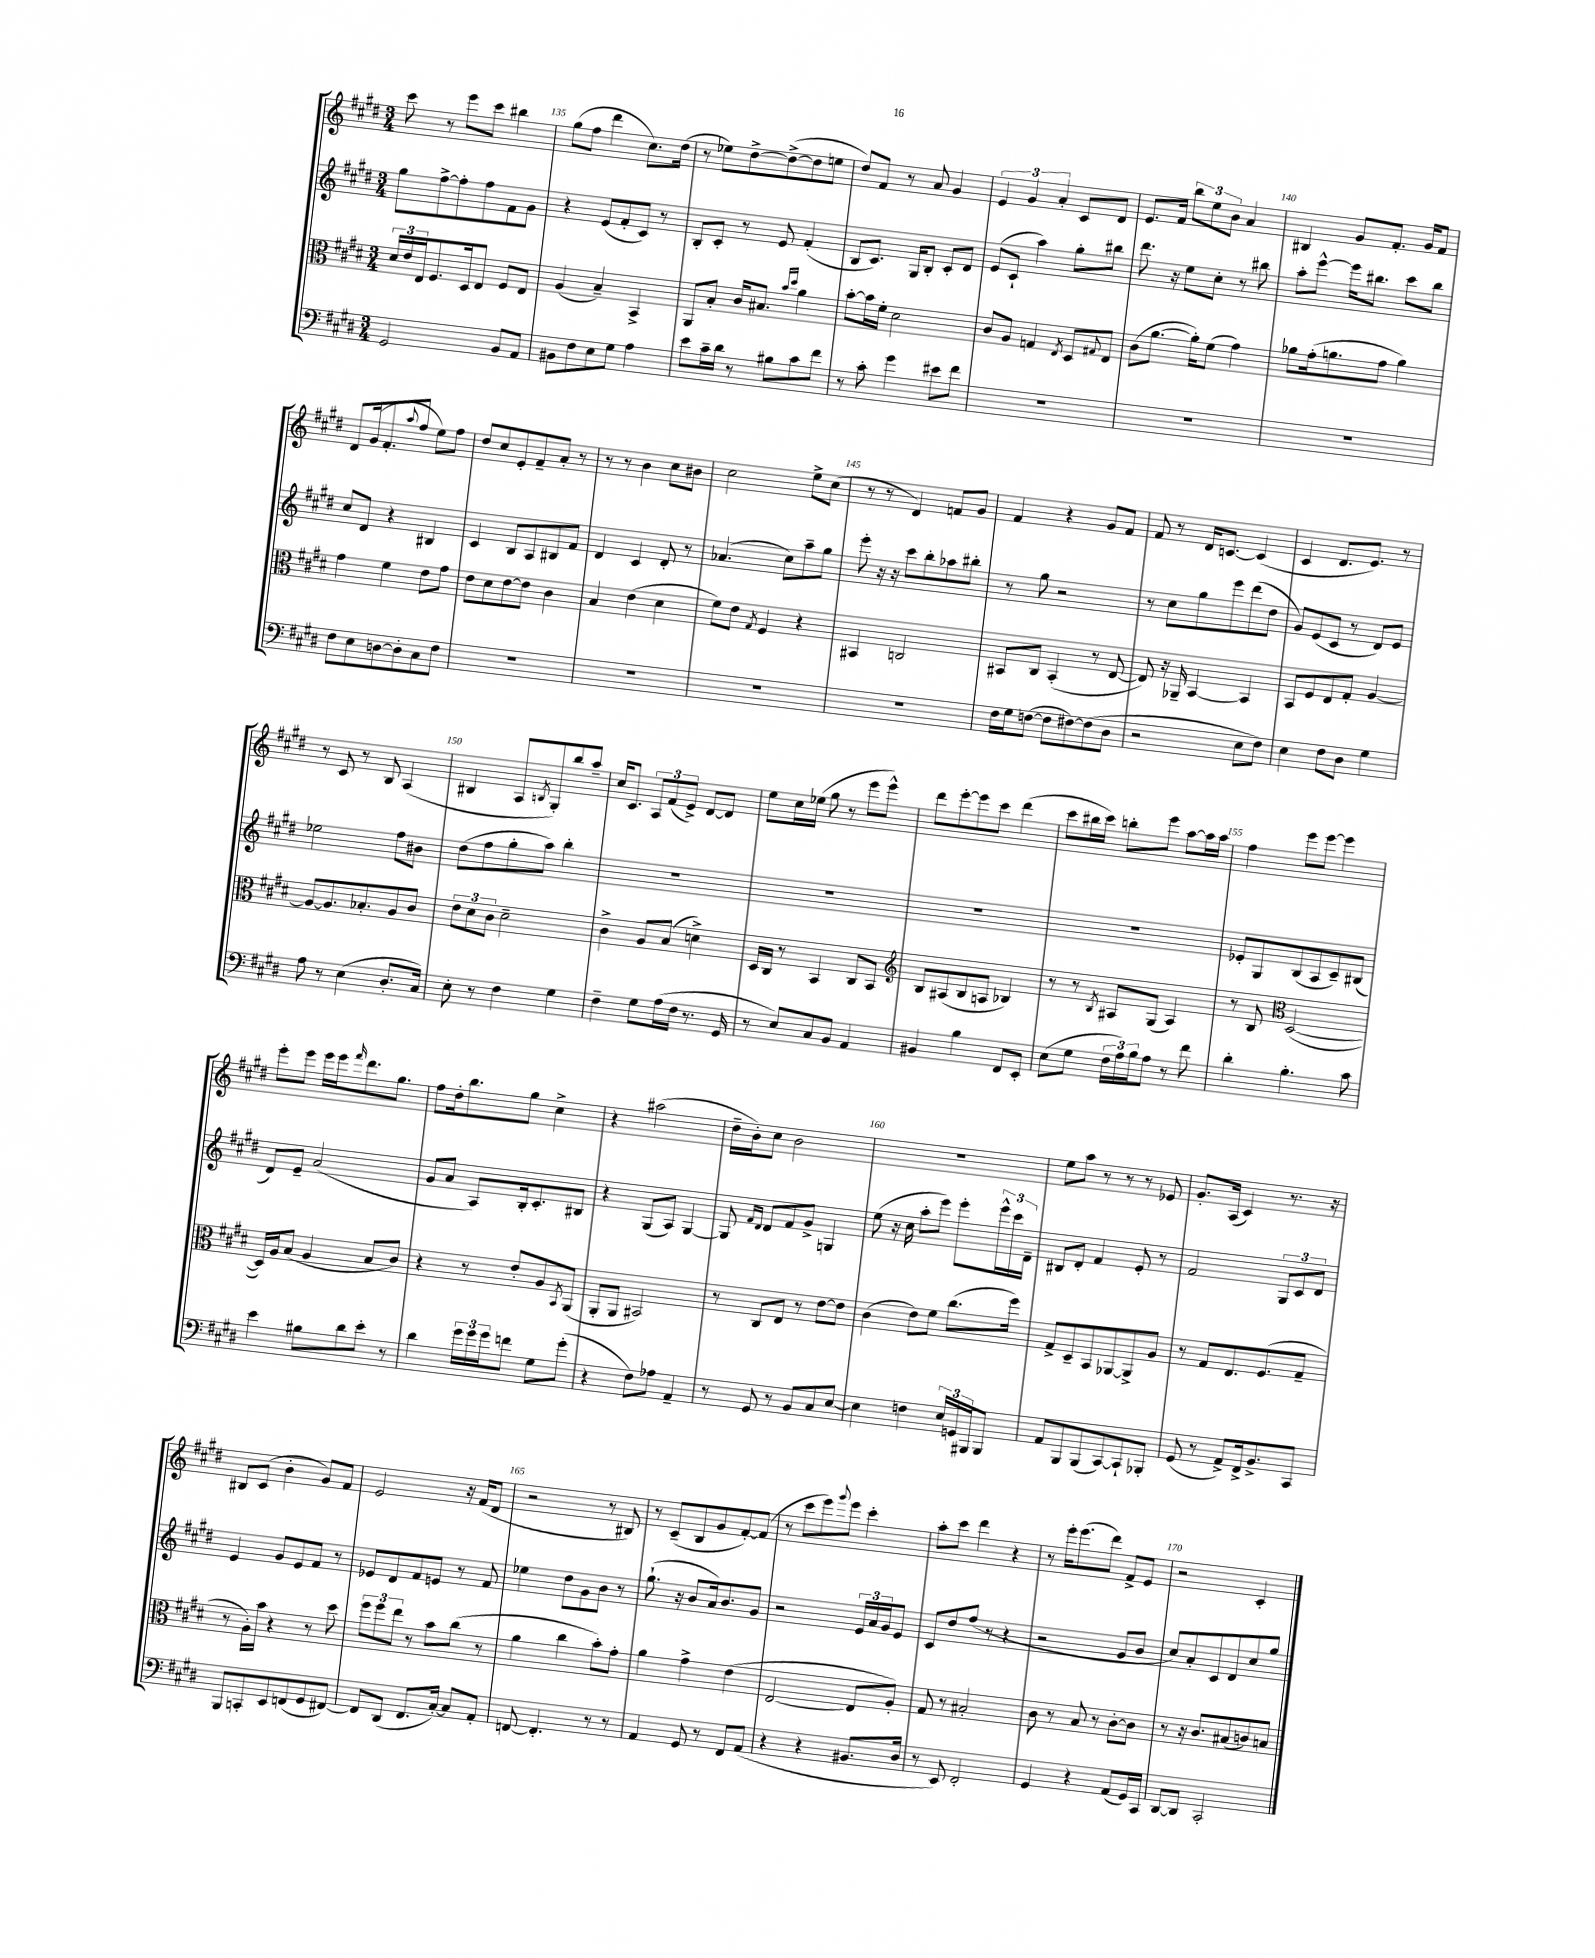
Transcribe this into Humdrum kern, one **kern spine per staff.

**kern	**kern	**kern	**kern
*part4	*part3	*part2	*part1
*staff4	*staff3	*staff2	*staff1
*clefF4	*clefC3	*clefG2	*clefG2
*k[f#c#g#d#]	*k[f#c#g#d#]	*k[f#c#g#d#]	*k[f#c#g#d#]
*M3/4	*M3/4	*M3/4	*M3/4
=134	=134	=134	=134
2GG#/	24d#/LL	8gg#\L	8ccc#\
.	24e/	.	.
.	24E/J	.	.
.	8.F#/	[8ff#^\	8r
.	.	8ff#'\]	8eee\L
.	16D#/k	.	.
.	8E/J	8ff#\	8ccc#\J
8BB/L	8F#/L	8f#\	4bb#X\
8AA/J	8E/J	8g#\J	.
=135	=135	=135	=135
8BB#X\L	(4A/	4r	(8gg#\L
8F#\	.	.	8ff#\J
8E\	4B~/)	(8e/L	4ddd#\
8G#\J	.	8f#'/	.
4A\	4BB^/	8c#/J)	8.cc#\L)
.	.	8r	.
.	.	.	(16dd#\Jk
=136	=136	=136	=136
8e\L	8AA/L	8B'/L	8r
16c#~\L	8B'/J	8c#'/J	8ee-X\L)
16d#\JJ	.	.	.
8r	16c#/KL	8r	[8dd#^\
.	8.B#X/J	.	.
8B#X\L	.	8e/	(8dd#^\_
.	16qqb/LL	.	.
.	16qqdd#/JJ	.	.
8c#\	4a\	(4f#'/	8dd#\]
8f#\J	.	.	8een\J
=137	=137	=137	=137
8r	[8b'\L	8B/L	8dd#/L)
8c#'\	16b\L]	8.c#/J)	8f#/J
.	16f#'\JJ	.	.
4g#\	2d#\	.	8r
.	.	16G#/KL	.
.	.	8B'/J	8a/
8e#X\L	.	8c#'/L	4g#/
8f#\J	.	8d#/J	.
=138	=138	=138	=138
2.r	8c#/L	(8e/L	6e/
.	8A/J	8c#`/J	.
.	.	.	6g#/
.	4Gn/	4aa\)	.
.	.	.	6a'/
.	8qE/	.	.
.	8D#/L	8gg#'\L	8c#/L
.	8qqG#X/	.	.
.	8E/J	8bb#X\J	8d#/J
=139	=139	=139	=139
2.r	(8c#\L	8.ddd#\	8.e/L
.	[8.a\J	.	.
.	.	16r	16f#/Jk
.	.	8ee\L	12bb\L
.	16a'\KL])	.	.
.	.	.	12ee\
.	(8f#\J	8cc#'\J	.
.	.	.	12b\J
.	4g#\)	8r	4a/
.	.	8bb#X\	.
=140	=140	=140	=140
2.r	8a-X\L	8aa'\L	4B#X/
.	(16g#'\k	[8eee^^\J	.
.	8.an\	.	.
.	.	16eee\KL]	8g#/L
.	.	8.bb#X\J	.
.	8g#\J	.	8.f#'/J
.	4a\)	8ccc#\L	.
.	.	.	16g#/KL
.	.	8bb#\J	8f#/J
!!LO:LB:g=z
=141	=141	=141	=141
8F#\L	4g#\	8cc#/L	8d#/L
8E\	.	8d#/J	(16g#/k
.	.	.	8.f#'/
[8Dn\	4f#\	4r	.
.	.	.	8qqaa/
8D'\]	.	.	8ff#/J
8C#\	8e\L	4B#X/	8ee\L)
8F#\J	8g#\J	.	8ff#\J
=142	=142	=142	=142
2.r	8e\L	4c#/	8dd#/L
.	8d#\	.	8cc#/
.	[8e\	8B/L	8e'/
.	8e\J]	8A/	8f#~/
.	4c#\	8B#X/	8a'/J
.	.	8f#/J	8r
=143	=143	=143	=143
2.r	4B/	4d#/	8r
.	.	.	8r
.	(4e\	4c#/	4b\
.	4d#\	8d#'/	8cc#\L
.	.	8r	8b#X\J
=144	=144	=144	=144
2.r	8f#\L)	(4.a-X/	2cc#\
.	8e\J	.	.
.	8qG#/	.	.
.	4F#/	.	.
.	.	8cc#\L)	.
.	4r	8aa~\	8ee^\L
.	.	8gg#\J	(8cc#\J
=145	=145	=145	=145
2.r	4BB#X/	8eee'\	8r
.	.	16r	8r
.	.	16r	.
.	2Cn/	8ccc#\L	4d#/)
.	.	8bb'\	.
.	.	8aa-X\	8fn/L
.	.	8bb#X'\J	8g#/J
=146	=146	=146	=146
16F#\LL	8BB#X/L	8r	4f#/
16G#\J	.	.	.
([8Fn\J	8C#/J	8gg#\	.
8F\L]	(4BB#'/	2r	4r
[8F#X\)	.	.	.
(8F#\]	8r	.	8g#/L
8D#\J	[8E/	.	8f#/J
=147	=147	=147	=147
2r	8E/])	8r	8f#/
.	16r	8cc#\L	8r
.	16AA-X~/	.	.
.	[4BB/	8gg#\	16d#/KL
.	.	.	[8.cn/J
.	.	8eee\	.
8E\L	4BB/]	(8ddd#\	(4c/]
8F#\J)	.	8dd#\J	.
=148	=148	=148	=148
4E\	8BB/L	8g#/L)	4c#/
.	8F#/	(8e/	.
8F#\L	8E/	8c#/J	8.d#/L
8D#\J	8G#'/J	8r	.
.	.	.	8.e/J)
4G#\	[4A/	8d#/L)	.
.	.	8e/J	8r
!!LO:LB:g=z
=149	=149	=149	=149
8A\	8A/L_	2ee-X\	8r
8r	8.A/]	.	8c#/
(4E\	.	.	8r
.	8.B-X'/	.	.
.	.	.	8B/
8.D#'/L	8A/	8ff#\L	(4A/
.	8c#/J	8b#X\J	.
16C#/Jk)	.	.	.
=150	=150	=150	=150
8E'\	12e\L	(8dd#\L	4B#X/
.	12d#\	.	.
8r	.	8ff#\	.
.	12c#\J	.	.
4F#\	2d#~\	8gg#'\	8A/L
.	.	.	8qBn/
.	.	8aa\J)	8G#'/)
4G#\	.	4bb'\	8bb/
.	.	.	8aa~/J
=151	=151	=151	=151
4F#~\	4c#^\	2.r	16cc#/KL
.	.	.	8.c#/J
8G#\L	8A/L	.	12A/L
.	.	.	(12f#/
(16A\L	(8B/J	.	.
.	.	.	12e^/J)
16F#\JJ	.	.	.
8.r	4dn^\)	.	[8d#/L
.	.	.	8d#/J]
16GG#/	.	.	.
=152	=152	=152	=152
8r	16D#/LL	2.r	8ee\L
.	16C#/JJ	.	.
8E/L)	8r	.	16cc#\L
.	.	.	(16ee-X\JJ
8C#/	4BB/	.	8gg#\
8BB/J	.	.	8r
4AA/	8C#/L	.	8eee\L
.	8BB/J	.	8eee^^\J)
=153	=153	=153	=153
*	*clefG2	*	*
4BB#X/	8B/L	2.r	8ddd#\L
.	(8A#X/	.	[8eee'\
4B\	8B/	.	8eee\]
.	8An/J	.	8ccc#\J
8FF#/L	4B-X/)	.	(4ddd#\
8EE'/J	.	.	.
=154	=154	=154	=154
(8E\L	8r	2.r	8ccc#\L
8G#\J	8r	.	16bb#X\L
.	.	.	16ccc#\JJ)
.	8qB/	.	.
24F#\LL	8A#X/L	.	8bbn'\L
24A\)	.	.	.
24B\J	.	.	.
8A\J	(8G#/J	.	8eee\J
8r	4A#/)	.	[8aa\L
8f#\	.	.	16aa\L]
.	.	.	16aa\JJ
=155	=155	=155	=155
4d#'\	8r	8e-X'/L	4ff#\
.	8B/	8G#/	.
*	*clefC3	*	*
4.B'\	([2D#/	(8B/	8eee\L
.	.	8A/	[8eee\J
.	.	8c#~/)	4eee\]
8c#\	.	(8B#X/J	.
!!LO:LB:g=z
=156	=156	=156	=156
4e\	16D#/LL])	8d#/L)	8eee'\L
.	16A/J	.	.
.	(8B/J	8e~/J	8eee\J
8B#X\L	4A/	(2a/	16eee\LL
.	.	.	16eee\J
.	.	.	16qqfff#/
8d#\	.	.	8.ddd#\
8e'\J	8B/L	.	.
.	.	.	8.gg#\J
8r	8c#/J)	.	.
=157	=157	=157	=157
4d#\	4r	8g#/L	8ff#\L
.	.	8a/J	16dd#'\k
.	.	.	8.bb\
24g#\LL	8r	8A/L)	.
24g#\	.	.	.
24g#\J	.	.	.
8fn\J	8e'/L	16B'/k	8gg#\J
.	.	8.c#'/	.
8G#\L	8A/	.	4cc#^\
.	8qBB/	.	.
(8g#'\J	(8AA/J	8B#X/J	.
=158	=158	=158	=158
4r	8AA'/L	4r	4r
.	8AA/J	.	.
8F#\L)	2BB#X/)	(8G#/L	(2aa#X\
8A-X\J	.	8A/J)	.
4AA~/	.	[4G#/	.
=159	=159	=159	=159
8r	8r	8G#/]	16dd#~\LL
.	.	.	16b'\J)
.	.	16qqf#/LL	.
.	.	16qqd#/JJ	.
8GG#/	8C#/L	8d#/L	8cc#\J
8r	8E/J	8f#/	2b\
8BB/L	8r	8g#^/J	.
8C#/	[8e\L	4Gn/	.
[8E/J	8e\J]	.	.
=160	=160	=160	=160
4E\]	(4c#\	(8ee\	2.r
.	.	16r	.
.	.	16cc#\	.
4Fn\	8e\L)	8aa'\L	.
.	8f#\J	8eee\J)	.
24E/LL	(8.cc#\L	8eee'\L	.
24GGn/	.	.	.
24BBB#X/J	.	.	.
8BBB#/J	.	24eee^^\L	.
.	.	24ccc#\	.
.	16ff#\Jk)	.	.
.	.	24d#~\JJ	.
=161	=161	=161	=161
8AA/L	8G#^/L	8B#X/L	8ee\L
8BBB/	8D#~/	8d#'/J	8aa\J
(8BBB/	8BB/	4f#/	8r
[8CC#/)	[8AA-X/	.	8r
8CC#`/]	8AA-^/]	8e'/	8r
8BBB-X'/J	8A/J	8r	8e-X/
=162	=162	=162	=162
(8GG#/	8r	2f#/	8.g#'/L
8r	8G#/L	.	.
.	.	.	(16A/Jk
8AA^/L)	8.E/	.	4c#/)
16FF#^/k	.	.	.
8.BB^/	(8.F#/	.	.
.	.	12G#/L	8.r
.	.	12c#/	.
8CC#/J	8G#~/J	.	.
.	.	12d#/J	.
.	.	.	16r
!!LO:LB:g=z
=163	=163	=163	=163
8BBB/L	8r	4e/	8B#X/L
8CCn'/	16A'\LL)	.	(8c#/J
.	16b\JJ	.	.
8EE/	4r	8g#/L	4b'\
(8FFn/	.	8e/	.
8GG#/	8r	8f#/J	8g#/L)
[8FF#X/J)	8dd#\	8r	8f#/J
=164	=164	=164	=164
8FF#/L]	12ff#\L	8e-X/L	2e/
.	12ff#\	.	.
(8DD#/J	.	8d#/	.
.	12ee\J	.	.
8.FF#/L	8r	8f#/	.
.	8b\L	8en/J	.
[16C#'/Jk)	.	.	.
8C#/L]	(8cc#\J	8r	16r
.	.	.	(16f#/KL
8AA'/J	8r	8f#/	8d#/J
=165	=165	=165	=165
[8FFn/	4a\	4ee-X\	2r
4.FF'/]	.	.	.
.	4cc#\	8dd#\L	.
.	.	8g#\	.
8r	8b'\L)	8b\J	8r
8r	8g#'\J	8r	8B#X/)
=166	=166	=166	=166
4AA/	4a\	(8.gg#`\	8r
.	.	.	(8c#~/L
.	.	16r	.
8GG#/	4g#^\	8b/L	8B/
8r	.	16a/k)	8g#/
.	.	8.b/	.
8FF#/L	(4e\	.	[8f#'/)
(8AA/J	.	8g#/J	(8f#/J]
=167	=167	=167	=167
4r	[2E/	2r	8r
.	.	.	8ccc#\L
4r	.	.	8eee\)
.	.	.	8qqggg#/
.	.	.	8eee\J
8.BB#X/L	8E/L]	24e/LL	4ccc#'\
.	.	24a/	.
.	.	24g#/J	.
.	8A'/J)	8e/J	.
16D#/Jk	.	.	.
=168	=168	=168	=168
8r	8G#/	8c#/L	8aa'\L
8EE/)	8r	8dd#/	8ccc#\J
2FF#'/	2B#X'/	(8ff#/J	4ddd#\
.	.	8r	.
.	.	4r	4r
=169	=169	=169	=169
4GG#/	8c#\	2r	8r
.	8r	.	16eee'\KL
.	.	.	(8.eee\
4r	8B/	.	.
.	8r	.	8ddd#\J)
(8AA/L	[8c#'\L	8g#/L	8f#^/L
16GG#/L)	8c#\J]	8b/J	8e/J
16CC#/JJ	.	.	.
=170	=170	=170	=170
[8DD#/L	8r	8cc#/L)	2r
8DD#/J]	16r	8a'/	.
.	8.c#/L	.	.
2CC#'/	.	8c#/	.
.	(8B#X/	8d#/	.
.	8cn/)	8cc#/	4c#'/
.	8Bn/J	8gg#/J	.
==	==	==	==
*-	*-	*-	*-
